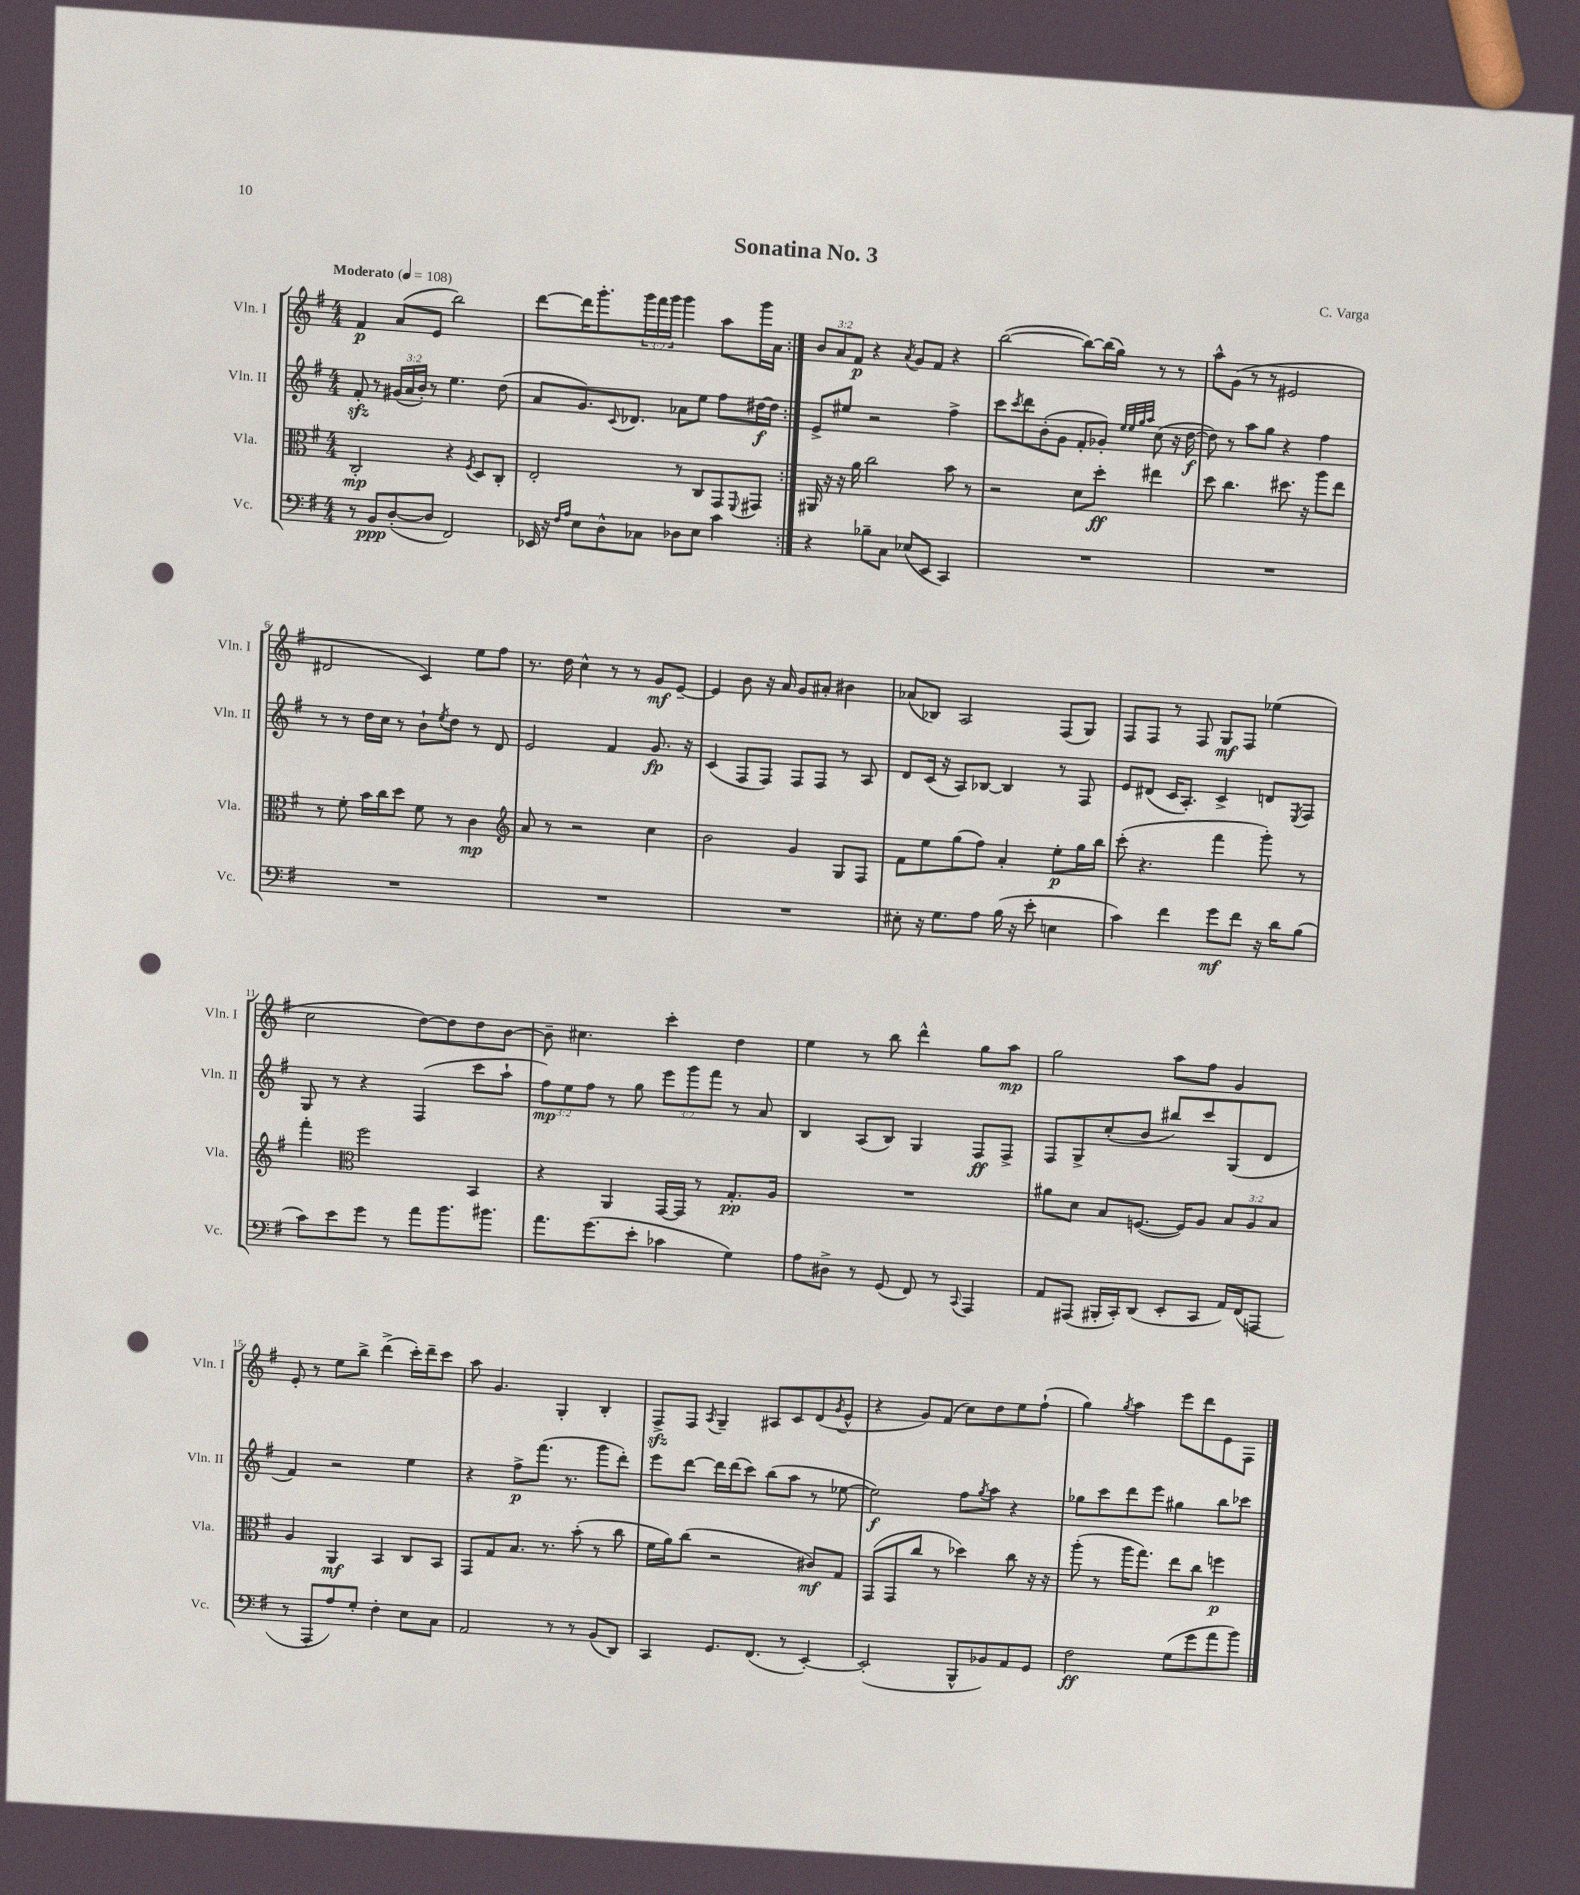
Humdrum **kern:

**kern	**dynam	**kern	**dynam	**kern	**dynam	**kern	**dynam
*part4	*part4	*part3	*part3	*part2	*part2	*part1	*part1
*staff4	*staff4	*staff3	*staff3	*staff2	*staff2	*staff1	*staff1
*I"Vc.	*	*I"Vla.	*	*I"Vln. II	*	*I"Vln. I	*
*I'Vc.	*	*I'Vla.	*	*I'Vln. II	*	*I'Vln. I	*
*clefF4	*	*clefC3	*	*clefG2	*	*clefG2	*
*k[f#]	*	*k[f#]	*	*k[f#]	*	*k[f#]	*
*M4/4	*	*M4/4	*	*M4/4	*	*M4/4	*
*MM108	*	*MM108	*	*MM108	*	*MM108	*
=1	=1	=1	=1	=1	=1	=1	=1
!	!	!	!	!	!	!LO:TX:a:B:t=Moderato	!
8r	.	2C'/	mp	8f#zz'/	.	4f#/	p
8BB/L	ppp	.	.	8r	.	.	.
([8D'/	.	.	.	(24g#X/LL	.	(8a/L	.
.	.	.	.	24a/	.	.	.
.	.	.	.	24b'/JJ)	.	.	.
8D/J]	.	.	.	8r	.	8e/J	.
2FF#/)	.	4r	.	4.ee\	.	2bb\)	.
.	.	8qF#/	.	.	.	.	.
.	.	8D/L	.	.	.	.	.
.	.	8C'/J	.	(8dd\	.	.	.
=2	=2	=2	=2	=2	=2	=2	=2
16EE-X/	.	2E'/	.	8a/L	.	[8ddd\L	.
16r	.	.	.	.	.	.	.
16qqF#/LL	.	.	.	.	.	.	.
16qqA/JJ	.	.	.	.	.	.	.
8E\L	.	.	.	8.g/)	.	16ddd\K]	.
.	.	.	.	.	.	8.ggg'\	.
8D^^\	.	.	.	.	.	.	.
.	.	.	.	8qqc/	.	.	.
.	.	.	.	8.d-X/J	.	.	.
8C-X\J	.	.	.	.	.	24ggg\L	.
.	.	.	.	.	.	24fff#\	.
.	.	.	.	.	.	24ggg\JJ	.
8D-X\L	.	8r	.	8a-X\L	.	4ggg\	.
8E\J	.	8C/L	.	8ee\J	.	.	.
4c\	.	8GG/	.	8ff#\L	.	8aa\L	.
.	.	8qqFF#/	.	.	.	.	.
.	.	8GG#X/J	.	[16dd#X\L	f	16ggg\L	.
.	.	.	.	16dd#\JJ]	.	16a\JJ	.
=3:|!	=3:|!	=3:|!	=3:|!	=3:|!	=3:|!	=3:|!	=3:|!
4r	.	16AA#X/	.	8e^/L	.	12b/L	.
.	.	16r	.	.	.	.	.
.	.	.	.	.	.	12a/	.
.	.	16r	.	8ee#X/J	.	.	.
.	.	.	.	.	.	12f#/J	p
.	.	16a\	.	.	.	.	.
8B-X~\L	.	2cc\	.	2r	.	4r	.
8C\J	.	.	.	.	.	.	.
.	.	.	.	.	.	8qa/	.
(8E-X/L	.	.	.	.	.	8g/L	.
8EE/J	.	.	.	.	.	8f#/J	.
4CC/)	.	8b\	.	4ff#^\	.	4r	.
.	.	8r	.	.	.	.	.
=4	=4	=4	=4	=4	=4	=4	=4
1r	.	2r	.	8ccc\L	.	([2bb\	.
.	.	.	.	8qccc/	.	.	.
.	.	.	.	8ddd\	.	.	.
.	.	.	.	(8b'\	.	.	.
.	.	.	.	8g\J	.	.	.
.	.	8d\L	.	8f#'/L	.	8bb\L_)	.
.	.	8dd'\J	ff	8g-X'/J)	.	(16bb\L]	.
.	.	.	.	.	.	16gg\JJ)	.
.	.	.	.	32qqee/LLL	.	.	.
.	.	.	.	32qqee/	.	.	.
.	.	.	.	32qqgg/	.	.	.
.	.	.	.	32qqaa/JJJ	.	.	.
.	.	4ee#X\	.	(8cc\	.	8r	.
.	.	.	.	16r	.	8r	.
.	.	.	.	[16dd\	f	.	.
=5	=5	=5	=5	=5	=5	=5	=5
1r	.	8dd\	.	8dd\])	.	8aa^^\L	.
.	.	4.cc\	.	8r	.	(8g\J	.
.	.	.	.	8aa\L	.	8r	.
.	.	.	.	8gg\J	.	8r	.
.	.	8.dd#X\	.	4r	.	2e#X/	.
.	.	16r	.	.	.	.	.
.	.	8aa\L	.	4ff#\	.	.	.
.	.	8ee\J	.	.	.	.	.
!!LO:LB:g=z
=6	=6	=6	=6	=6	=6	=6	=6
1r	.	8r	.	8r	.	2d#X/	.
.	.	8f#'\	.	8r	.	.	.
.	.	16b\LL	.	16dd\LL	.	.	.
.	.	16cc\J	.	16cc\JJ	.	.	.
.	.	8dd\J	.	8r	.	.	.
.	.	8f#\	.	8b`\L	.	4c/)	.
.	.	.	.	8qee/	.	.	.
.	.	8r	.	8dd\J	.	.	.
.	.	4c\	mp	8r	.	8ee\L	.
.	.	.	.	8d/	.	8ff#\J	.
=7	=7	=7	=7	=7	=7	=7	=7
*	*	*clefG2	*	*	*	*	*
1r	.	8a/	.	2e/	.	8.r	.
.	.	8r	.	.	.	.	.
.	.	.	.	.	.	16dd\	.
.	.	2r	.	.	.	4cc^^\	.
.	.	.	.	4f#/	.	8r	.
.	.	.	.	.	.	8r	.
.	.	4cc\	.	8.g/	fp	8g/L	mf
.	.	.	.	.	.	[8e~/J	.
.	.	.	.	16r	.	.	.
=8	=8	=8	=8	=8	=8	=8	=8
1r	.	2b\	.	(4c/	.	4e/]	.
.	.	.	.	8F#/L	.	8b\	.
.	.	.	.	8F#/J)	.	16r	.
.	.	.	.	.	.	16a/	.
.	.	4g/	.	8F#/L	.	8g/L	.
.	.	.	.	8F#/J	.	8a#X'/J	.
.	.	8G/L	.	8r	.	4b#X\	.
.	.	8F#/J	.	8A/	.	.	.
=9	=9	=9	=9	=9	=9	=9	=9
8E#X'\	.	8f#\L	.	8d/L	.	(8a-X/L	.
16r	.	8ee\	.	(16c/Jk	.	8B-X/J)	.
8.G\L	.	.	.	16r	.	.	.
.	.	(8gg\	.	8A/L)	.	2A/	.
8A\J	.	8ff#\J)	.	[8B-X/J	.	.	.
(16B\	.	4a'/	.	4B-/]	.	.	.
16r	.	.	.	.	.	.	.
8e'\	.	.	.	.	.	.	.
4En\	.	8ee'\L	p	8r	.	(8F#/L	.
.	.	16gg\L	.	8F#/	.	8G/J)	.
.	.	16bb\JJ	.	.	.	.	.
=10	=10	=10	=10	=10	=10	=10	=10
4c\)	.	(8ccc'\	.	8e/L	.	8F#/L	.
.	.	4.r	.	(8d#X/J	.	8F#/J	.
4f#\	.	.	.	16c/KL	.	8r	.
.	.	.	.	8.A'/J)	.	.	.
.	.	.	.	.	.	8F#/	.
8g\L	mf	4fff#\	.	4c^/	.	8G/L	mf
8f#\J	.	.	.	.	.	8F#/J	.
16r	.	8ggg'\)	.	8dn/L	.	(4ee-X\	.
16d\KL	.	.	.	.	.	.	.
.	.	.	.	8qE/	.	.	.
(8B\J	.	8r	.	8F#/J	.	.	.
!!LO:LB:g=z
=11	=11	=11	=11	=11	=11	=11	=11
8c\L)	.	4fff#'\	.	8G/	.	2cc\	.
8e\	.	.	.	8r	.	.	.
*	*	*clefC3	*	*	*	*	*
8g\J	.	2ff#\	.	4r	.	.	.
8r	.	.	.	.	.	.	.
8a\L	.	.	.	(4F#/	.	[8dd\L)	.
8.b\	.	.	.	.	.	8dd\]	.
.	.	4BB/	.	8ccc\L	.	8dd\	.
8.b#X\J	.	.	.	.	.	.	.
.	.	.	.	8aa`\J	.	[8b\J	.
=12	=12	=12	=12	=12	=12	=12	=12
8.a\L	.	4r	.	12ff#\L)	mp	8b~\]	.
.	.	.	.	12ee\	.	.	.
.	.	.	.	.	.	4.cc#X\	.
.	.	.	.	12ff#\J	.	.	.
(8.g\	.	.	.	.	.	.	.
.	.	4AA/	.	8r	.	.	.
8e'\J	.	.	.	8gg\	.	.	.
4c-X\	.	[16GG/LL	.	12eee\L	.	4ccc'\	.
.	.	16GG/JJ]	.	.	.	.	.
.	.	.	.	12ggg\	.	.	.
.	.	8r	.	.	.	.	.
.	.	.	.	12fff#\J	.	.	.
4G\)	.	8.G'/L	pp	8r	.	4dd\	.
.	.	.	.	8a/	.	.	.
.	.	16A/Jk	.	.	.	.	.
=13	=13	=13	=13	=13	=13	=13	=13
8A\L	.	1r	.	4B/	.	4ee\	.
8D#X^\J	.	.	.	.	.	.	.
8r	.	.	.	(8A/L	.	8r	.
(8GG/	.	.	.	8B/J)	.	8bb\	.
8FF#/)	.	.	.	4G/	.	4ddd^^\	.
8r	.	.	.	.	.	.	.
8qqCC/	.	.	.	.	.	.	.
4AAA/	.	.	.	8F#/L	ff	8gg\L	.
.	.	.	.	8F#^/J	.	8aa\J	mp
=14	=14	=14	=14	=14	=14	=14	=14
8AA/L	.	8a#X\L	.	8F#/L	.	2gg\	.
(8AAA#X/J	.	8d\J	.	8G^/	.	.	.
16BBB#X'/LL	.	8B/L	.	(8cc'/	.	.	.
16CC'/J)	.	.	.	.	.	.	.
(8DD/J	.	([8.Fn/J	.	8b/J	.	.	.
8EE'/L	.	.	.	8bb#X/L)	.	8aa\L	.
.	.	16F/KL])	.	.	.	.	.
8CC/J	.	8A/J	.	8ccc/	.	8ff#\J	.
16AA/LL)	.	12B/L	.	(8G/	.	4g/	.
(16FF#/J	.	.	.	.	.	.	.
.	.	12A/	.	.	.	.	.
8AAAn/J	.	.	.	8d/J	.	.	.
.	.	12B/J	.	.	.	.	.
!!LO:LB:g=z
=15	=15	=15	=15	=15	=15	=15	=15
8r	.	4A/	.	4f#/)	.	8e'/	.
8AAA'/L	.	.	.	.	.	8r	.
8A/)	.	4AA/	mf	2r	.	8ee\L	.
8G'/J	.	.	.	.	.	8bb^\J	.
4F#'\	.	4BB/	.	.	.	(4ddd^\	.
8E\L	.	8C/L	.	4ee\	.	16ccc'\LL)	.
.	.	.	.	.	.	16ddd~\J	.
8C\J	.	8BB/J	.	.	.	8ccc\J	.
=16	=16	=16	=16	=16	=16	=16	=16
2AA/	.	8GG/L	.	4r	.	8aa\	.
.	.	8G/	.	.	.	4.g/	.
.	.	8.B/J	.	8ff#^\L	p	.	.
.	.	.	.	(8.fff#\J	.	.	.
.	.	8.r	.	.	.	.	.
8r	.	.	.	.	.	4G'/	.
.	.	.	.	8.r	.	.	.
8r	.	(8b'\	.	.	.	.	.
(8BB/L	.	8r	.	8ggg\L	.	4B'/	.
8DD/J)	.	8cc\	.	8ddd'\J)	.	.	.
=17	=17	=17	=17	=17	=17	=17	=17
4CC/	.	16f#\LL	.	8eee\L	.	8F#zz^/L	.
.	.	16a\J)	.	.	.	.	.
.	.	(8cc\J	.	[8ddd\J	.	8F#/J	.
.	.	.	.	.	.	8qA/	.
8.GG/L	.	2r	.	16ddd\LL]	.	4G~/	.
.	.	.	.	(16ddd\J	.	.	.
.	.	.	.	8ccc\J)	.	.	.
(8.FF#/J	.	.	.	.	.	.	.
.	.	.	.	(8bb\L	.	8A#X/L	.
8r	.	.	.	8aa\J	.	8c/	.
[4EE'/)	.	8c#X/L)	mf	8r	.	(8d/	.
.	.	.	.	.	.	8qg/	.
.	.	8G/J	.	[8ee-X\	.	8e^^/J	.
=18	=18	=18	=18	=18	=18	=18	=18
(2EE'/]	.	(8GG/L	.	2ee-\])	f	4r	.
.	.	8GG/	.	.	.	.	.
.	.	8cc/J	.	.	.	8g/L)	.
.	.	8r	.	.	.	(8f#/J	.
8BBB^^/L	.	4dd-X\)	.	8ff#\L	.	8cc\L)	.
.	.	.	.	8qgg/	.	.	.
8BB-X/)	.	.	.	8aa\J	.	8dd\	.
8AA/	.	8cc\	.	4r	.	8ee\	.
8GG/J	.	16r	.	.	.	(8ff#`\J	.
.	.	16r	.	.	.	.	.
=19	=19	=19	=19	=19	=19	=19	=19
2F#\	ff	(8aa'\	.	8gg-X\L	.	4gg\)	.
.	.	8r	.	8ccc\	.	.	.
.	.	.	.	.	.	8qgg/	.
.	.	16aa\KL	.	8ddd\	.	4aa\	.
.	.	8.gg\J)	.	.	.	.	.
.	.	.	.	8eee\J	.	.	.
(8G\L	.	8ee\L	.	4gg#X\	.	8eee\L	.
8g\	.	8cc\J	.	.	.	8ddd\	.
8a\	.	4ffn\	p	8bb\L	.	8e\	.
8b\J)	.	.	.	8ccc-X\J	.	8F#\J	.
==	==	==	==	==	==	==	==
*-	*-	*-	*-	*-	*-	*-	*-
